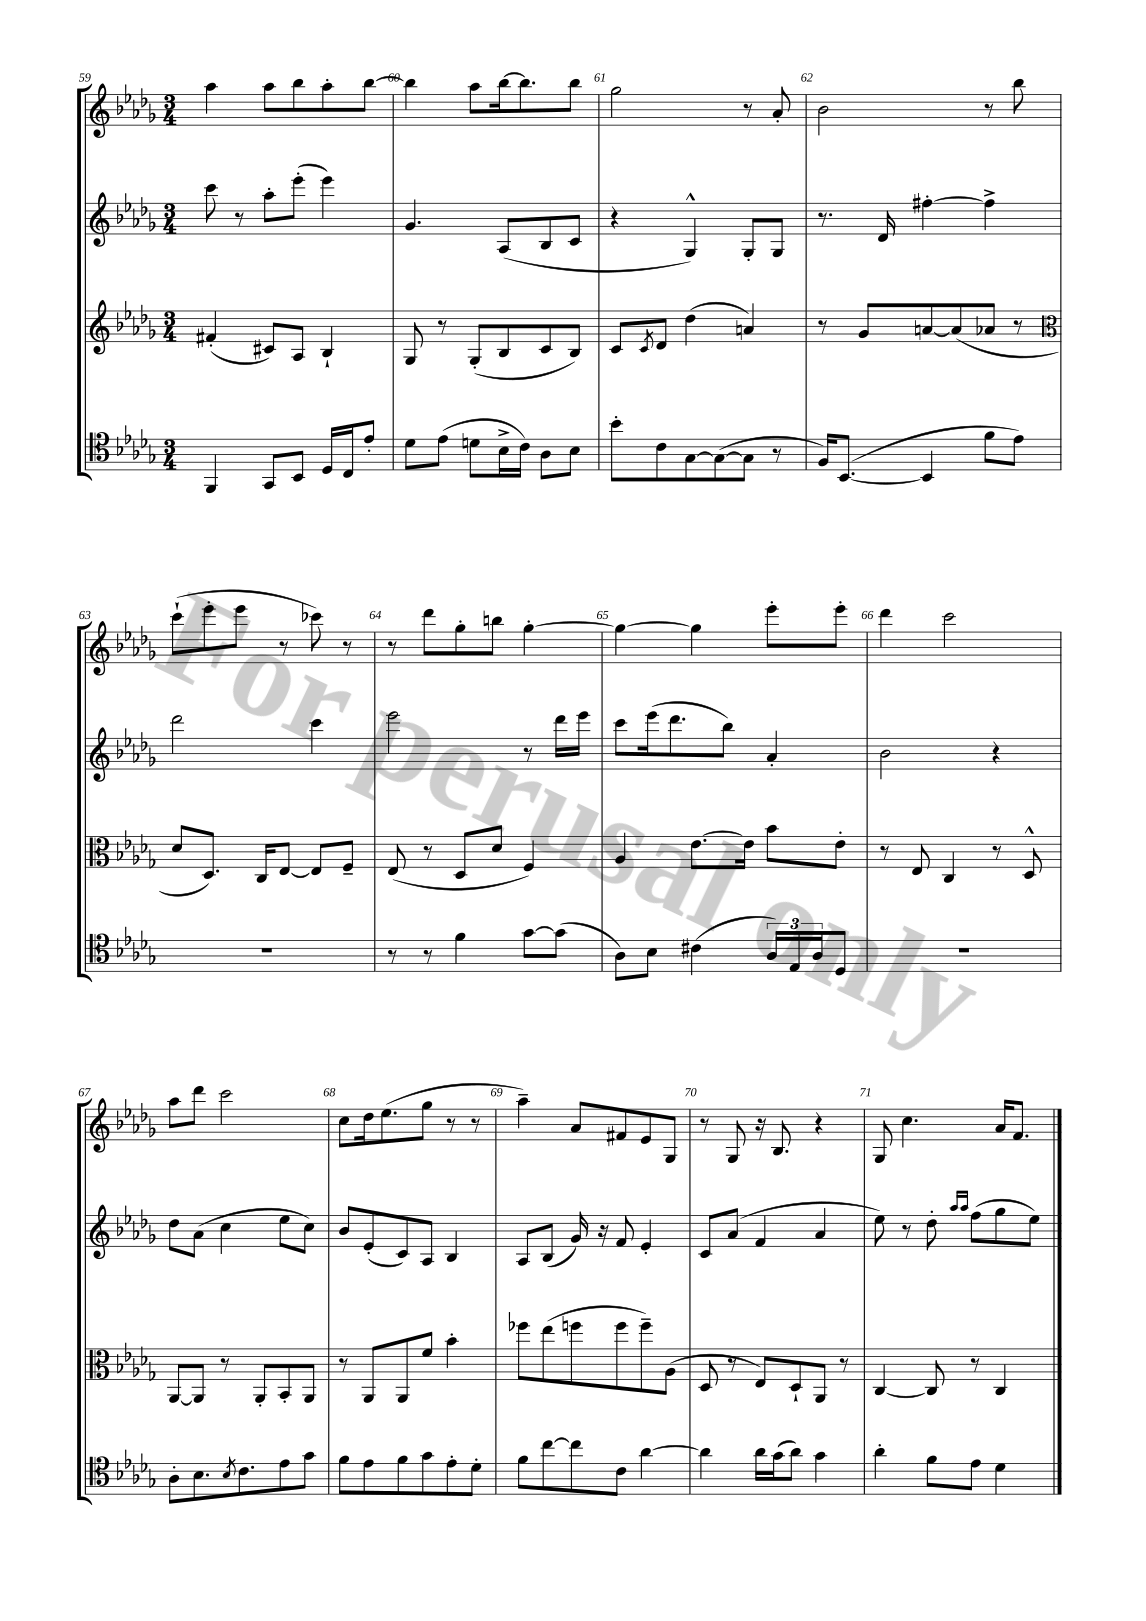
<<
\new StaffGroup <<
\new Staff = "s0" {
    \clef treble \key des \major \numericTimeSignature \time 3/4
    aes''4 aes''8 bes''8 aes''8-. bes''8~ |
    bes''4 aes''8 bes''16~ bes''8. bes''8 |
    ges''2 r8 aes'8-. |
    bes'2 r8 bes''8 |
    c'''8-!( ees'''8-. ees'''8 r8 ces'''8) r8 |
    r8 des'''8 ges''8-. b''8 ges''4~-. |
    ges''4~ ges''4 ees'''8-. ees'''8-. |
    des'''4 c'''2 |
    aes''8 des'''8 c'''2 |
    c''8 des''16 ees''8.( ges''8 r8 r8 |
    aes''4--) aes'8 fis'8 ees'8 ges8 |
    r8 ges8 r16 bes8. r4 |
    ges8 c''4. aes'16 f'8. \bar "|." |
}
\new Staff = "s1" {
    \clef treble \key des \major \numericTimeSignature \time 3/4
    c'''8 r8 aes''8-. ees'''8-.( ees'''4) |
    ges'4. aes8( bes8 c'8 |
    r4 ges4-^) ges8-. ges8 |
    r8. des'16 fis''4~-. fis''4-> |
    des'''2 c'''4 |
    ees'''2 r8 des'''16 ees'''16 |
    c'''8 ees'''16( des'''8. bes''8) aes'4-. |
    bes'2 r4 |
    des''8 aes'8( c''4 ees''8 c''8) |
    bes'8 ees'8-.( c'8) aes8 bes4 |
    aes8 bes8( ges'16) r16 f'8 ees'4-. |
    c'8 aes'8( f'4 aes'4 |
    ees''8) r8 des''8-. \grace { aes''16 aes''16 } f''8( ges''8 ees''8) \bar "|." |
}
\new Staff = "s2" {
    \clef treble \key des \major \numericTimeSignature \time 3/4
    fis'4-.( cis'8) aes8 bes4-! |
    ges8 r8 ges8-.( bes8 c'8 bes8) |
    c'8 \acciaccatura { c'8 } des'8 des''4( a'4) |
    r8 ges'8 a'8~ a'8( aes'8 r8 |
    \clef alto des'8 des8.) c16 ees8~ ees8 f8-- |
    ees8( r8 des8 des'8 f4) |
    aes4 ees'8.~ ees'16 bes'8 ees'8-. |
    r8 ees8 c4 r8 des8-^ |
    aes,8~ aes,8 r8 aes,8-. bes,8-. aes,8 |
    r8 aes,8 aes,8 f'8 bes'4-. |
    fes''8 ees''8( f''8 f''8 f''8--) aes8( |
    des8 r8 ees8) des8-! aes,8 r8 |
    c4~ c8 r8 c4 \bar "|." |
}
\new Staff = "s3" {
    \clef tenor \key des \major \numericTimeSignature \time 3/4
    f,4 ges,8 bes,8 des16 c16 ees'8-. |
    des'8 ees'8( d'8 bes16-> c'16) aes8 bes8 |
    bes'8-. c'8 ges8~ ges8~( ges8 r8 |
    f16) bes,8.~( bes,4 f'8 ees'8) |
    R2. |
    r8 r8 f'4 ges'8~ ges'8( |
    aes8) bes8 cis'4( \tuplet 3/2 { aes16) ees16 aes16 } des8 |
    R2. |
    aes8-. bes8. \acciaccatura { bes8 } c'8. ees'8 ges'8 |
    f'8 ees'8 f'8 ges'8 ees'8-. des'8-. |
    f'8 c''8~ c''8 c'8 aes'4~ |
    aes'4 aes'16 ges'16( aes'8) ges'4 |
    aes'4-. f'8 ees'8 des'4 \bar "|." |
}
>>
>>
\layout { \context { \Score currentBarNumber = #59 \override BarNumber.break-visibility = ##(#f #t #t) barNumberVisibility = #all-bar-numbers-visible } }
